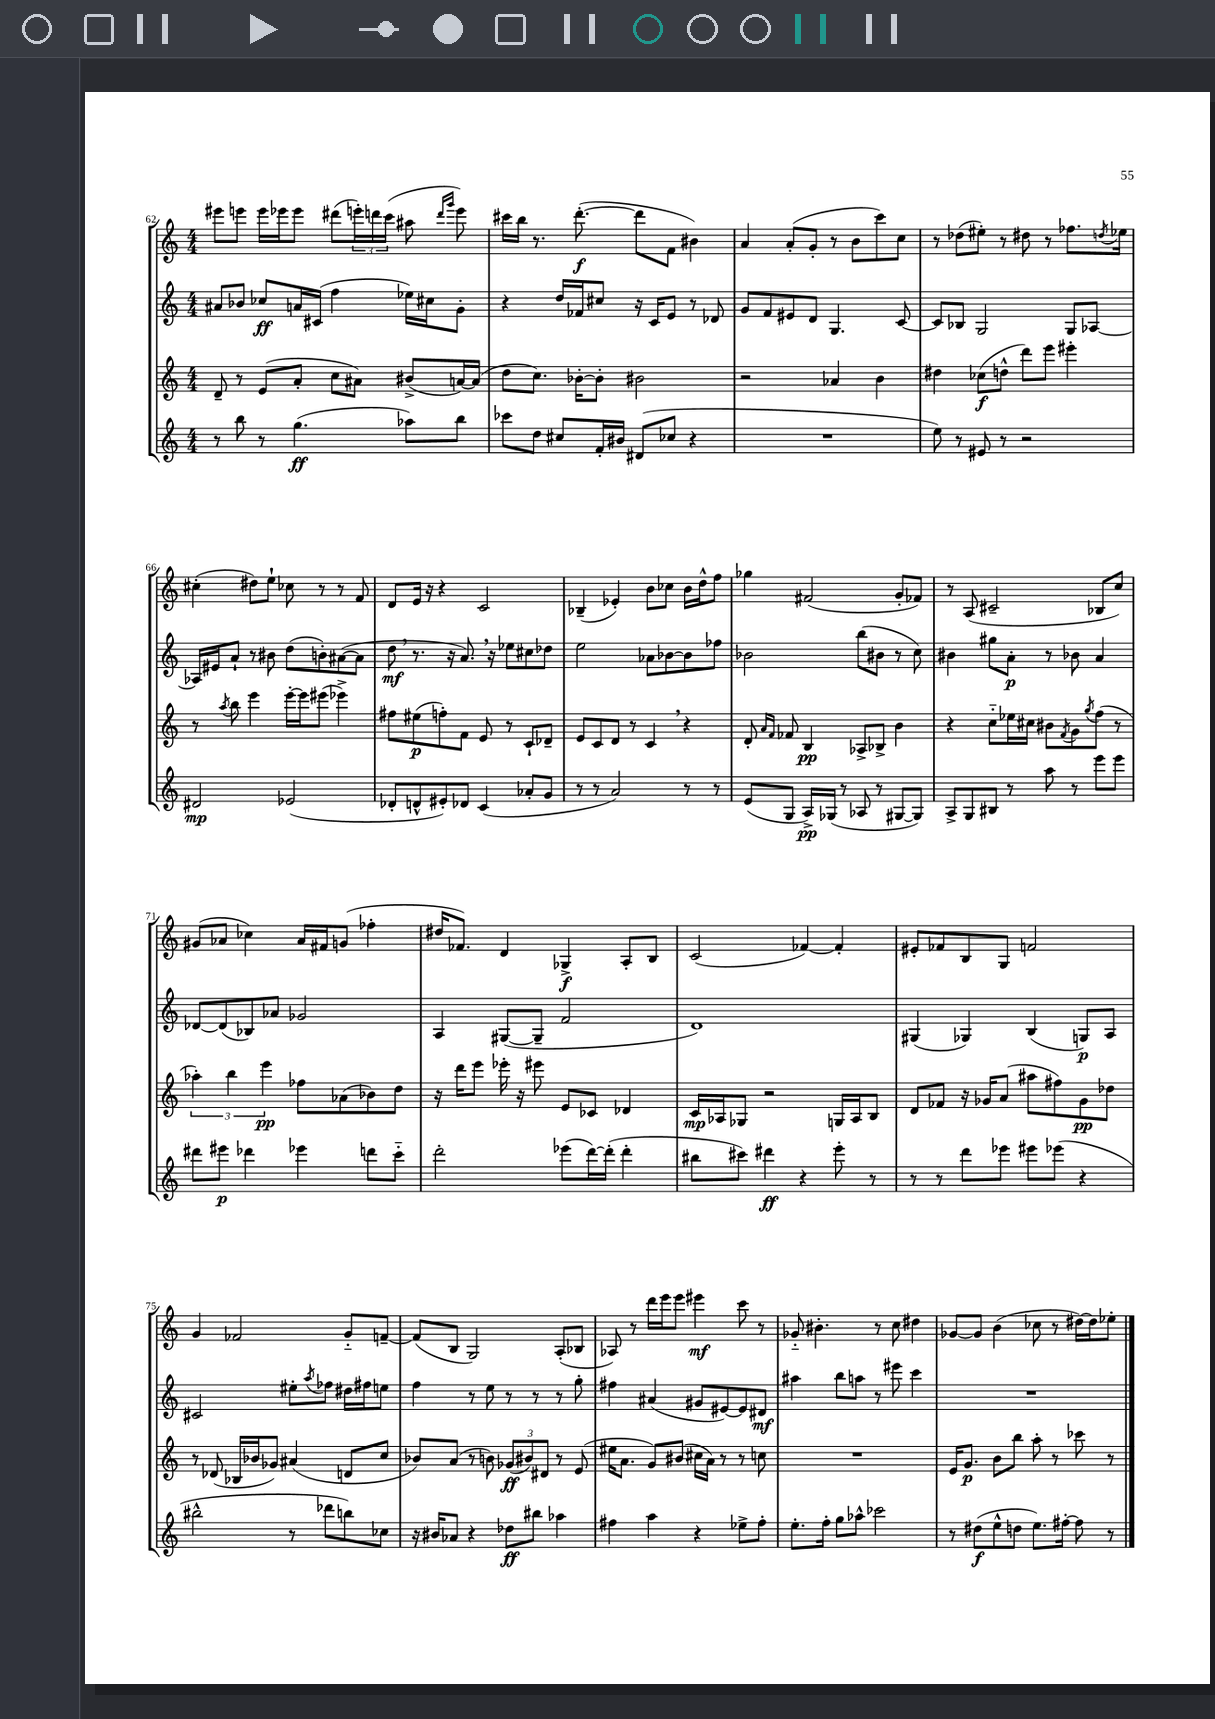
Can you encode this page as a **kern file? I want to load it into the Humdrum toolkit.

**kern	**kern	**kern	**kern
*staff4	*staff3	*staff2	*staff1
*clefG2	*clefG2	*clefG2	*clefG2
*k[]	*k[]	*k[]	*k[]
*M4/4	*M4/4	*M4/4	*M4/4
8r	8d~	8a#	8eee#
8bb	8r	8b-	8eee
8r	(8e	8cc-	16eee
.	.	.	16eee-
(4.gg	8a'	16a	8eee-
.	.	(16c#	.
.	8cc	4ff	(8ddd#
.	8a#)	.	24eee')
.	.	.	24ddd
.	.	.	(24ccc
8aa-)	(8b#^	16ee-)	8aa#
.	.	16cc#	.
.	.	.	16qqddd
.	.	.	16qqggg
8bb	[16a)	8g'	8eee)
.	(16a]	.	.
=	=	=	=
8ccc-	8dd	4r	16ccc#
.	.	.	16bb
8dd	8.cc)	.	8.r
8cc#	.	16dd	.
.	[16b-'	16f-	([8.ddd'
16f'	8b-']	8cc#	.
16b#	.	.	.
(8d#	2b#	16r	8ddd]
.	.	16c	.
8cc-	.	8e	8f
4r	.	8r	4b#)
.	.	8d-	.
=	=	=	=
1r	2r	8g	4a
.	.	8f	.
.	.	8e#	(8a'
.	.	8d	8g'
.	4a-	4.G	8r
.	.	.	8b
.	4b	.	8ccc)
.	.	[8c	8cc
=	=	=	=
8ee)	4dd#	8c]	8r
8r	.	8B-	(8dd-
8e#	(8cc-	2G	8ee#')
8r	8dd^^	.	8r
2r	8ddd)	.	8dd#
.	8eee	.	8r
.	4eee#'	8G	8.ff-
.	.	[8A-	.
.	.	.	8qdd
.	.	.	16ee-
=	=	=	=
2d#	8r	16A-]	(4cc#'
.	.	16e#	.
.	8qaa	.	.
.	8bb	8a`	.
.	4eee	8r	8dd#)
.	.	8b#	8ee`
(2e-	[16eee'	(8dd	8cc-
.	16eee]	.	.
.	(8eee#	8b')	8r
.	4eee-^)	([8a#	8r
.	.	8a#]	8f
=	=	=	=
8d-'	8ff#	8dd	8d
8d^^	(8ee#	8.r	16e
.	.	.	16r
8e#')	8ff')	.	4r
.	.	16r	.
8d-	8f	8.a)	.
(4c	8e	.	2c
.	.	16r	.
.	8r	8ee-	.
8a-'	8c`	8cc#	.
8g	8d-~	8dd-	.
=	=	=	=
8r	8e	2ee	(4B-~
8r	8c	.	.
2a)	8d	.	4e-')
.	8r	.	.
.	4c	8a-	8b
.	.	[8b-	8cc-
8r	4r	8b-]	16b
.	.	.	16dd^^
8r	.	8ff-	8ff
=	=	=	=
(8e	8d'	2b-	4gg-
.	16qqa	.	.
.	16qqf	.	.
8G	8f-	.	.
16A^)	4B	.	(2f#
(16G-	.	.	.
8r	.	.	.
8A-	8A-^	(8bb	.
8r	8B-^	8b#	.
[8G#	4b	8r	8g'
8G#])	.	8cc)	8f-)
=	=	=	=
8A^	4r	4b#	8r
8G	.	.	(8A
8B#	8cc'~	8gg#	2c#~
8r	16ee-	8a'	.
.	16cc#	.	.
8aa	8b#	8r	.
.	8qf	.	.
8r	8g	8b-	.
.	8qgg	.	.
8eee	(8ff	4a	8B-
8eee	8r	.	8cc)
=	=	=	=
8ddd#	6aa-')	[8d-	(8g#
8eee#	.	(8d-]	8a-
.	6bb	.	.
4ddd-	.	8B-)	4cc-)
.	6eee	.	.
.	.	8a-	.
4eee-	8ff-	2g-	16a-
.	.	.	16f#
.	(8a-	.	(8g
8ddd	8b-)	.	4ff-'
8ccc'~	8dd	.	.
=	=	=	=
2ddd'	16r	4A	16dd#
.	16ddd	.	8.f-)
.	8eee	.	.
.	16eee-'	([8G#	4d
.	16r	.	.
.	8eee#	8G#~]	.
(8eee-	8e	2f	4G-^
[16ddd)	8c-	.	.
(16ddd']	.	.	.
4ddd'	4d-	.	8A'
.	.	.	8B
=	=	=	=
8bb#	16c	1d)	(2c
.	16A-	.	.
8ccc#)	8G-	.	.
4ddd#	2r	.	.
4r	.	.	[4f-)
8eee'	16G	.	4f-']
.	16A-	.	.
8r	8B	.	.
=	=	=	=
8r	8d	(4G#	8e#'
8r	8f-	.	8f-
8ddd	16r	4G-)	8B
.	16g-	.	.
8eee-	(8a	.	8G
8eee#	8aa#	(4B	2f
(8eee-	8ff#)	.	.
4r	8g-	8G)	.
.	8dd-	8A	.
=	=	=	=
2bb#^^	8r	2c#	4g
.	(8d-	.	.
.	16B-	.	2f-
.	16b-	.	.
.	8g-)	.	.
8r	(4a#	8ee#'	.
.	.	8qaa	.
8ddd-	.	8ff-	.
8bb)	8d	16dd#	8g'~
.	.	16ff#	.
8cc-	8cc	8ee	[8f~
=	=	=	=
16r	8b-)	4ff	(8f]
16b#	.	.	.
8a-	(8a	.	8B
4r	8r	8r	2G)
.	8b)	8ee	.
8dd-	(12g-	8r	.
.	12b#)	.	.
8bb#	.	8r	.
.	12d#	.	.
4aa-	8r	8r	(8A'
.	(8e	8gg'	8B-
=	=	=	=
4ff#	16ee#	4ff#	8A-)
.	8.a	.	.
.	.	.	8r
4aa	8g)	(4a#	16ddd
.	.	.	16eee
.	(8b#	.	8eee
4r	16cc#	8g#	4eee#
.	16a)	.	.
.	8r	[8e#)	.
8ee-^	8r	8e#]	8ccc
8ff#'	8cc	8d#	8r
=	=	=	=
8.ee'	1r	4aa#	8g-'~
.	.	.	4.b#'
16ff'	.	.	.
8gg	.	8bb	.
8aa-^^	.	8aa	.
2ccc-	.	8r	8r
.	.	8eee#	8cc
.	.	4ccc	4dd#
=	=	=	=
8r	16e	1r	[8g-
.	8.g	.	.
(8dd#	.	.	8g-]
8ee^^	8b	.	(4b
8dd	8bb	.	.
8.ee)	8aa'	.	8cc-
.	8r	.	8r
[16ff#'	.	.	.
8ff#]	8ccc-	.	[16dd#)
.	.	.	16dd#]
8r	8r	.	8ee-'
==	==	==	==
*-	*-	*-	*-
